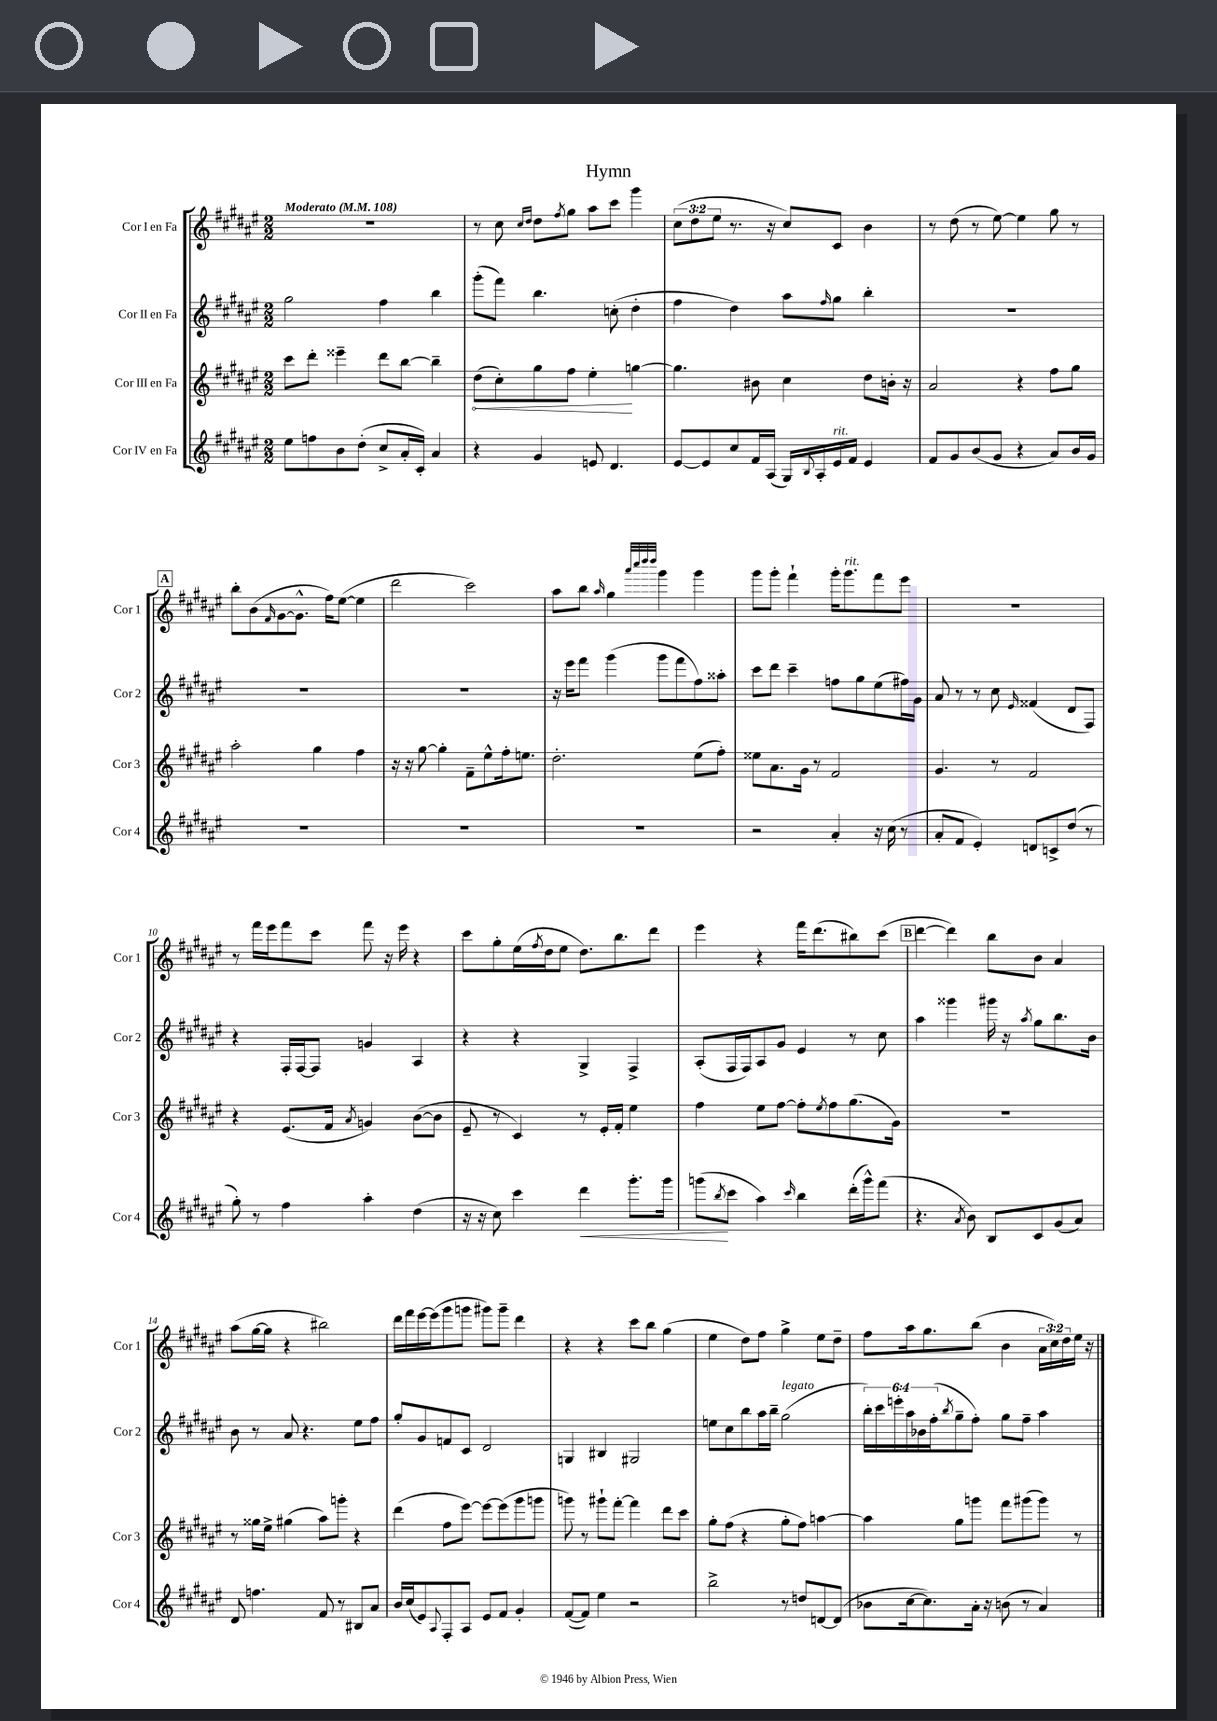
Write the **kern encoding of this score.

**kern	**kern	**kern	**kern
*staff4	*staff3	*staff2	*staff1
*clefG2	*clefG2	*clefG2	*clefG2
*k[f#c#g#d#a#e#]	*k[f#c#g#d#a#e#]	*k[f#c#g#d#a#e#]	*k[f#c#g#d#a#e#]
*M2/2	*M2/2	*M2/2	*M2/2
*MM108	*MM108	*MM108	*MM108
8ee#	8ccc#	2gg#	1r
8ff	8ddd#'	.	.
8b	4eee##~	.	.
(8dd#'	.	.	.
8cc#^	8ddd#	4ff#	.
16a#'	[8bb	.	.
16c#')	.	.	.
4a#	4bb~]	4bb	.
=	=	=	=
4r	(8dd#	(8ggg#'	8r
.	8cc#')	8fff#)	8cc#
.	.	.	16qqcc#
.	.	.	16qqdd#
4g#	8gg#	4.bb	8dd#
.	.	.	8qff#
.	8ff#	.	8gg#
8e	4ee#'	.	8aa#
4.d#	.	(8cc'	8ccc#
.	[4gg	4dd#'	4ggg#
=	=	=	=
[8e#	4.gg]	4ff#	(12cc#
.	.	.	12dd#
8e#]	.	.	.
.	.	.	12ee#
8cc#	.	4dd#)	8.r
16f#	8b#	.	.
(16A#	.	.	16r
16G#)	4cc#	8aa#	8cc#)
8qqB	.	.	.
16A#'	.	.	.
.	.	16qqff#	.
16e#	.	8gg#	8c#
16f#	.	.	.
4e#	8dd#	4bb'	4b
.	16b'	.	.
.	16r	.	.
=	=	=	=
8f#	2a#	1r	8r
8g#	.	.	(8dd#
(8b	.	.	8r
8g#	.	.	[8ee#)
4r	4r	.	4ee#]
8a#)	8ff#	.	8gg#
16b	8gg#	.	8r
16g#	.	.	.
=	=	=	=
1r	2aa#'	1r	8bb'
.	.	.	(8b
.	.	.	16qqf#
.	.	.	[8g#
.	.	.	8.g#^^]
.	4gg#	.	.
.	.	.	16ff#)
.	.	.	([8ee#
.	4ff#	.	4ee#]
=	=	=	=
1r	16r	1r	2ddd#
.	16r	.	.
.	[8gg#	.	.
.	4gg#']	.	.
.	8f#~	.	2ccc#)
.	8ee#^^	.	.
.	16ff#'	.	.
.	8.ee	.	.
=	=	=	=
1r	2.dd#'	16r	8aa#
.	.	16eee#	.
.	.	8fff#	8bb
.	.	.	16qqaa#
.	.	(4ggg#	4gg#
.	.	.	32qqaaa#
.	.	.	32qqcccc#
.	.	.	32qqdddd#
.	.	.	32qqdddd#
.	.	8ggg#	4ggg#
.	.	8fff#	.
.	(8ee#	8ff#)	4ggg#
.	8ff#')	8aa##'	.
=	=	=	=
2r	8ee##	8ccc#	8ggg#
.	8.a#	8ddd#	8ggg#'
.	.	4ccc#~	4fff#`
.	16g#	.	.
.	8r	.	.
4a#'	2f#	8ff	16ggg#'
.	.	.	8.ggg#
.	.	8gg#	.
16r	.	(8ee#	8fff#
(16cc#	.	.	.
8r	.	16ff#)	8eee#
.	.	16g#	.
=	=	=	=
8a#'	4.g#	8a#	1r
8f#	.	8r	.
4e#')	.	8r	.
.	8r	8cc#	.
.	.	16qqe#	.
8d	2f#	(4f##	.
8c^	.	.	.
(8dd#	.	8d#	.
8r	.	8F#)	.
=	=	=	=
8gg#')	4r	4r	8r
8r	.	.	16fff#
.	.	.	16eee#
4ff#	(8.e#	16F#'	8fff#
.	.	[16F#	.
.	.	8F#]	8ccc#
.	16f#	.	.
.	8qa#	.	.
4aa#'	4g)	4g	8fff#
.	.	.	16r
.	.	.	16eee#
(4dd#	([8b	4A#	4r
.	8b]	.	.
=	=	=	=
16r	8e#~	4r	8ccc#
16r	.	.	.
8cc#)	8r	.	8gg#'
4ccc#	4c#)	4r	(16ee#
.	.	.	8qff#
.	.	.	16dd#
.	.	.	8ee#
4ddd#	8r	4G#^	8.dd#)
.	16e#'	.	.
.	16f#'	.	8.bb
8.ggg#'	4ee#	4F#^	.
.	.	.	8ddd#
16ggg#	.	.	.
=	=	=	=
(8ggg	4ff#	(8A#'	4eee#
8qbb	.	.	.
8ccc#	.	16F#	.
.	.	16F#)	.
4aa#)	8ee#	8A#	4r
.	[8ff#	8g#	.
16qqccc#	.	.	.
4bb	8ff#']	4e#	16fff#
.	.	.	(8.ddd#
.	8qee#	.	.
.	8ff#	.	.
(16ddd#'	(8.gg#	8r	8bb#)
16ggg^^)	.	.	.
(8fff#	.	8cc#	(8ccc#
.	16g#)	.	.
=	=	=	=
4.r	1r	4aa#	[4ddd#
.	.	4ggg##	4ddd#])
8qa#	.	.	.
8b)	.	.	.
8B	.	16ggg#	8bb
.	.	16r	.
.	.	8qaa#	.
8c#	.	8gg#	8b
(8g#	.	8.bb	4a#
8a#)	.	.	.
.	.	16b	.
=	=	=	=
8d#	8r	8b	(8aa#
4.ff	16gg##	8r	[16gg#
.	16ee#^	.	16gg#]
.	(4gg#	8a#	4r
.	.	4.r	.
8f#	8aa#)	.	2bb#)
8r	8ggg'	.	.
8B#	4r	8ee#	.
8a#	.	8ff#	.
=	=	=	=
16b	(4ddd#	8gg#'	16ddd#
(16cc#	.	.	16fff#
8e#)	.	8g#	[16eee#
.	.	.	(16eee#]
8qqA#	.	.	.
8F#'	8ff#	8f	8ggg#
8A#	[8eee#)	8c#	8ggg
8e#	8eee#_	2d#	8ggg#)
8f#	(8eee#]	.	8ggg#~
4g#'	8ggg#	.	4ddd#
.	8ggg	.	.
=	=	=	=
([8f#	8ggg)	4G	4r
8f#])	8r	.	.
4ee#	8ggg#`	4B#	4r
.	[8fff#'	.	.
2r	4fff#]	2G#	8ccc#
.	.	.	8bb
.	8ddd#	.	(4gg#
.	8ccc#	.	.
=	=	=	=
2bb^	8gg#'	8ee	4ee#
.	(8ff#	8cc#	.
.	4r	8bb	8dd#)
.	.	16aa#	8ff#
.	.	16bb~	.
8r	8gg#'	(2gg#	4gg#^
8dd	8ff#)	.	.
[8d	[4aa	.	8ee#
(8d]	.	.	8dd#~
=	=	=	=
8b-	4aa]	24bb')	8ff#
.	.	24ccc#	.
.	.	24eee'	.
[16cc#	.	24aa#	16aa#
.	.	24b-	.
8.cc#])	.	.	8.gg#
.	.	(24ff#'	.
.	.	8qbb	.
.	8gg#	8gg#~	.
16a#'	8ggg	8ff#')	(8bb
16r	.	.	.
(8b	8fff#	8gg#	4b
8r	(8ggg#	8ff#~	.
4a#)	8ggg#)	4aa#	24a#
.	.	.	24cc#)
.	.	.	24dd#
.	8r	.	16ee#
.	.	.	16r
==	==	==	==
*-	*-	*-	*-
